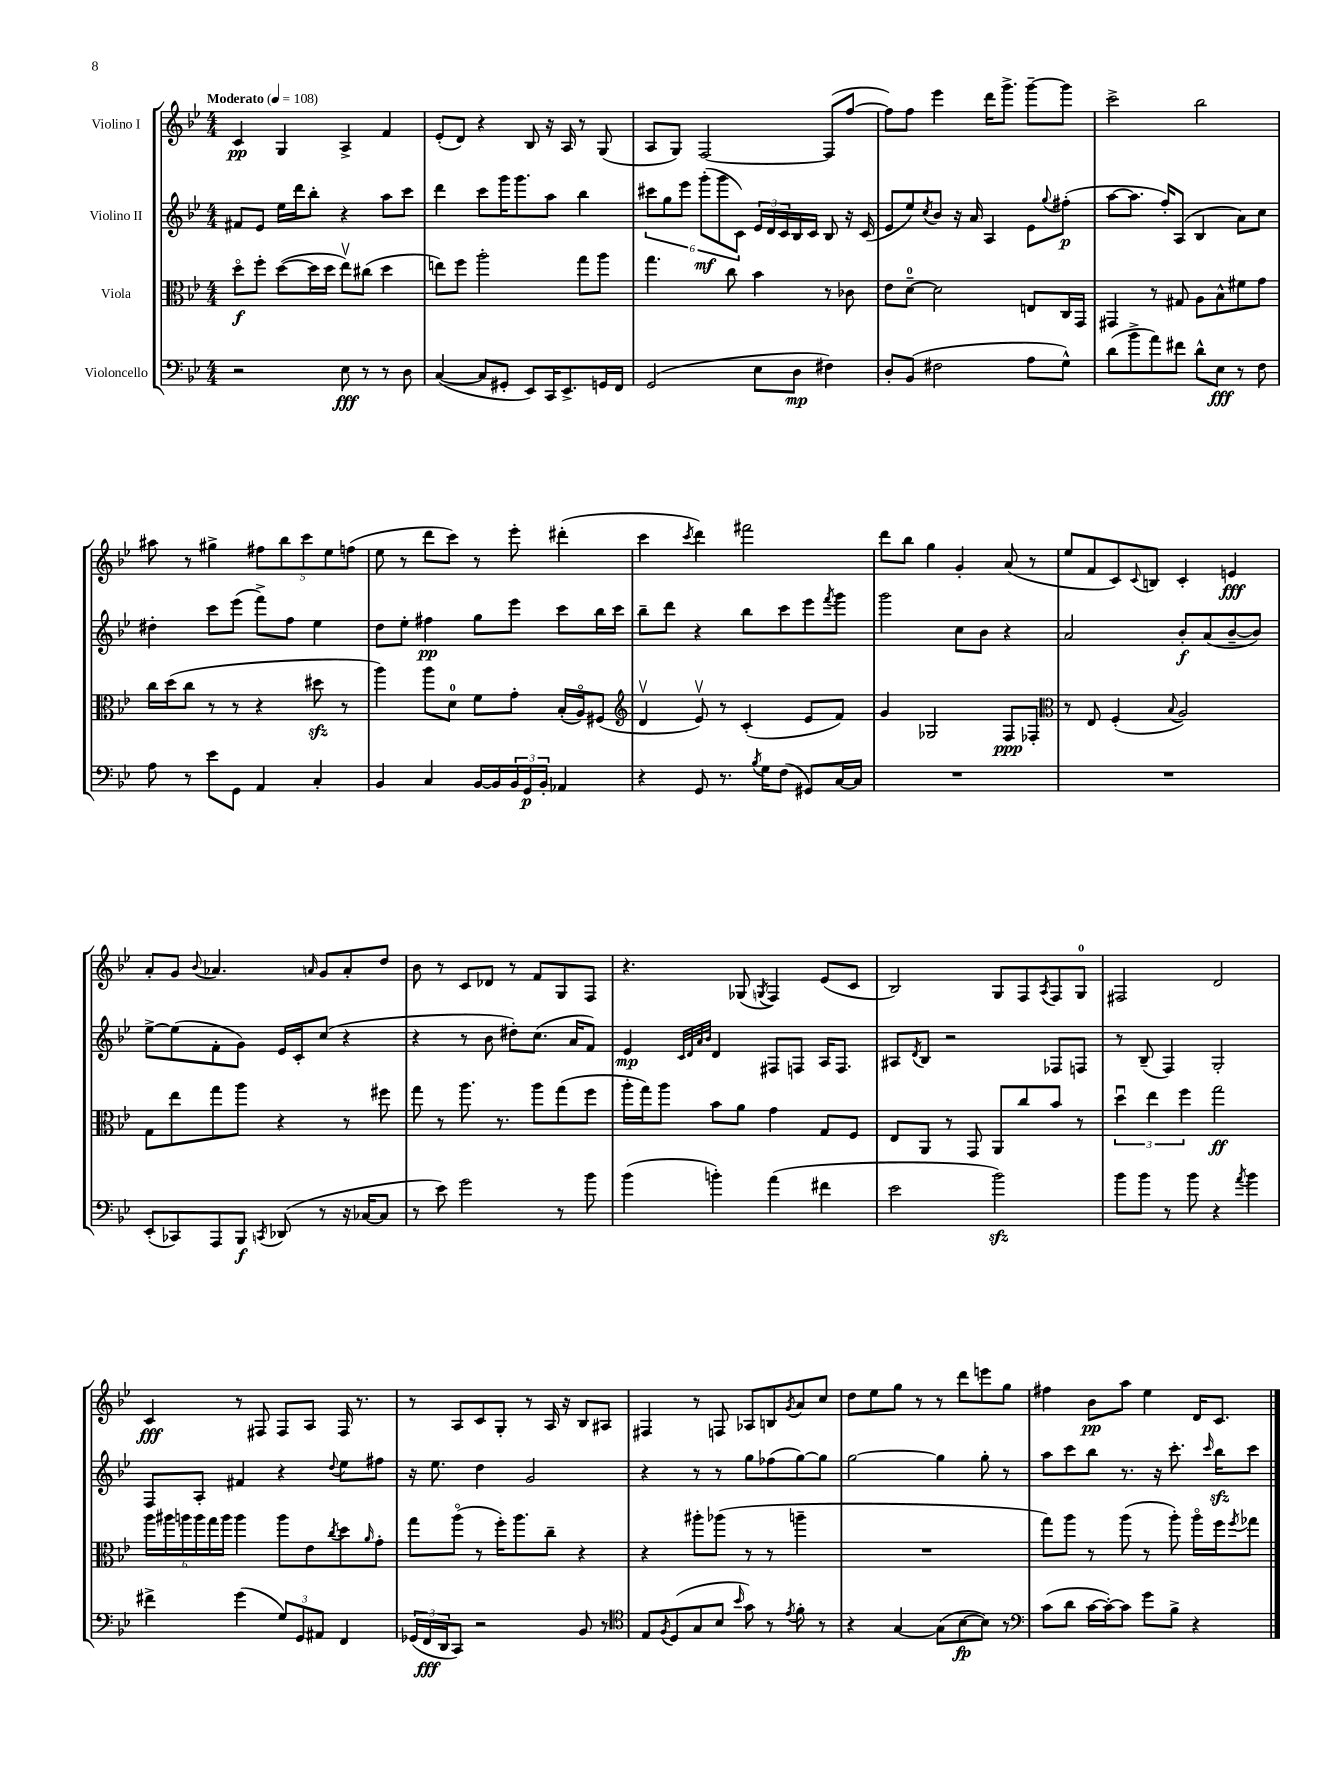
<<
\new StaffGroup <<
\new Staff = "s0" \with { instrumentName = "Violino I" } {
    \clef treble \key bes \major \numericTimeSignature \time 4/4 \tempo "Moderato" 4 = 108
    c'4\pp g4 a4-> f'4 |
    ees'8-.( d'8) r4 bes8 r16 a16 r8 g8( |
    a8 g8) f2~ f8( f''8~ |
    f''8) f''8 ees'''4 d'''16 g'''8.-> g'''8~-- g'''8 |
    c'''2-> bes''2 |
    ais''8 r8 gis''4-> \tuplet 5/4 { fis''8 bes''8 c'''8 ees''8 f''8( } |
    ees''8 r8 d'''8 c'''8) r8 ees'''8-. dis'''4-.( |
    c'''4 \acciaccatura { c'''8 } d'''4) fis'''2 |
    d'''8 bes''8 g''4 g'4-. a'8( r8 |
    ees''8 f'8 c'8) \appoggiatura { c'8 } b8 c'4-. e'4\fff |
    a'8-. g'8 \appoggiatura { bes'8 } aes'4. \grace { a'16 } g'8 a'8-. d''8 |
    bes'8 r8 c'8 des'8 r8 f'8 g8 f8 |
    r4. ges8( \acciaccatura { g8 } f4) ees'8( c'8 |
    bes2) g8 f8 \acciaccatura { a8 } f8 g8-0 |
    fis2 d'2 |
    c'4\fff r8 fis8 fis8 a8 fis16 r8. |
    r8 a8 c'8 g8-. r8 a16 r16 bes8 ais8 |
    fis4 r8 f8 aes8 b8 \acciaccatura { g'8 } a'8 c''8 |
    d''8 ees''8 g''8 r8 r8 d'''8 e'''8 g''8 |
    fis''4 bes'8\pp a''8 ees''4 d'16 c'8. \bar "|." |
}
\new Staff = "s1" \with { instrumentName = "Violino II" } {
    \clef treble \key bes \major \numericTimeSignature \time 4/4
    fis'8 ees'8 ees''16 d'''16 bes''8-. r4 a''8 c'''8 |
    d'''4 c'''8 g'''16 g'''8. a''8 bes''4 |
    \tuplet 6/4 { cis'''8 g''8 ees'''8 g'''8-.\mf( g'''8 c'8) } \tuplet 3/2 { ees'16 d'16 c'16 } bes16 c'16 bes8 r16 c'16( |
    ees'8 ees''8) \acciaccatura { c''8 } bes'8 r16 a'16 a4 ees'8 \appoggiatura { g''8 } fis''8-.\p( |
    a''8~ a''8. f''16-.) a8( bes4 a'8) c''8 |
    dis''4-. c'''8 ees'''8( f'''8->) f''8 ees''4 |
    d''8 ees''8-. fis''4\pp g''8 ees'''8 c'''8 bes''16 c'''16 |
    bes''8-- d'''8 r4 bes''8 c'''8 ees'''8 \acciaccatura { f'''8 } g'''8 |
    g'''2 c''8 bes'8 r4 |
    a'2 bes'8-.\f a'8( bes'8~-- bes'8) |
    ees''8~-> ees''8( f'8-. g'8) ees'16 c'16-. c''8( r4 |
    r4 r8 bes'8 dis''8-.) c''8.( a'16 f'8) |
    ees'4\mp \grace { c'32 d'32 a'32 bes'32 } d'4 fis8 f8 a16 f8. |
    ais8 \acciaccatura { d'8 } bes8 r2 fes8 f8 |
    r8 bes8--( f4) g2-. |
    f8 a8-. fis'4 r4 \appoggiatura { d''8 } ees''8 fis''8 |
    r16 ees''8. d''4 g'2 |
    r4 r8 r8 g''8 fes''8( g''8~) g''8 |
    g''2~ g''4 g''8-. r8 |
    a''8 c'''8 bes''8 r8. r16 c'''8.-. \grace { c'''16 } bes''16\sfz c'''8 \bar "|." |
}
\new Staff = "s2" \with { instrumentName = "Viola" } {
    \clef alto \key bes \major \numericTimeSignature \time 4/4
    d''8\flageolet\f f''8-. d''8~( d''16 d''16 ees''8\upbow) cis''8( d''4 |
    e''8) f''8 a''2-. g''8 a''8 |
    g''4. c''8 bes'4 r8 ces'8 |
    ees'8 d'8-0~-- d'2 e8 c16 g,16 |
    gis,4 r8 gis8 a8 bes8-^ fis'8 g'8 |
    c''16 d''16( c''8 r8 r8 r4 dis''8\sfz r8 |
    a''4) a''8 d'8-0 f'8 g'8-. bes16-.( a16\flageolet) fis8( |
    \clef treble d'4\upbow ees'8\upbow) r8 c'4-.( ees'8 f'8) |
    g'4 ges2 f8\ppp fes8-. |
    \clef alto r8 ees8 f4-.( \appoggiatura { bes8 } a2) |
    g8 ees''8 g''8 a''8 r4 r8 fis''8 |
    g''8 r8 a''8. r8. a''8 g''8( f''8 |
    a''16-. g''16) a''8 bes'8 a'8 g'4 g8 f8 |
    ees8 a,8 r8 g,8 a,8 c''8 bes'8 r8 |
    \tuplet 3/2 { d''4\downbow ees''4 f''4 } g''2\ff |
    \tuplet 6/4 { a''16 ais''16 a''16 a''16 g''16 a''16 } a''4 a''8 ees'8 \acciaccatura { c''8 } d''8 \grace { a'16 } g'8-. |
    g''8 a''8\flageolet( r8 f''16-.) a''8. c''8-- r4 |
    r4 ais''8-. aes''8( r8 r8 a''4-- |
    R1 |
    g''8) a''8 r8 a''8( r8 a''8-.) a''16\flageolet f''16 \acciaccatura { f''8 } ges''8 \bar "|." |
}
\new Staff = "s3" \with { instrumentName = "Violoncello" } {
    \clef bass \key bes \major \numericTimeSignature \time 4/4
    r2 ees8\fff r8 r8 d8 |
    c4~( c8 gis,8-. ees,8) c,16 ees,8.-> g,16 f,16 |
    g,2( ees8 d8\mp fis4) |
    d8-. bes,8( fis2 a8 g8-^) |
    d'8( bes'8-> a'8) fis'8 d'8-^ ees8\fff r8 f8 |
    a8 r8 ees'8 g,8 a,4 c4-. |
    bes,4 c4 bes,16~ bes,16 \tuplet 3/2 { bes,16 g,16\p bes,16-. } aes,4 |
    r4 g,8 r8. \acciaccatura { bes8 } g16 f8( gis,8) c16~ c16 |
    R1 |
    R1 |
    ees,8-.( ces,8) a,,8 bes,,8\f \acciaccatura { c,8 } des,8( r8 r16 ces16~ ces8 |
    r8 ees'8) g'2 r8 bes'8 |
    bes'4( b'4-.) a'4( fis'4 |
    ees'2 bes'2\sfz) |
    bes'8 bes'8 r8 bes'8 r4 \acciaccatura { a'8 } bes'4 |
    fis'4-> g'4( \tuplet 3/2 { g8) g,8 ais,8 } f,4 |
    \tuplet 3/2 { ges,16( f,16\fff d,16 } c,8) r2 bes,8 r8 |
    \clef tenor ees8 \acciaccatura { f8 } d8( g8 bes8 \grace { bes'16 } g'8) r8 \acciaccatura { ees'8 } f'8-. r8 |
    r4 g4~ g8( bes8~\fp bes8) r8 |
    \clef bass c'8( d'8 c'16~ c'16~-.) c'8 g'8 bes8-> r4 \bar "|." |
}
>>
>>
\layout { \context { \Score \remove "Bar_number_engraver" } }
